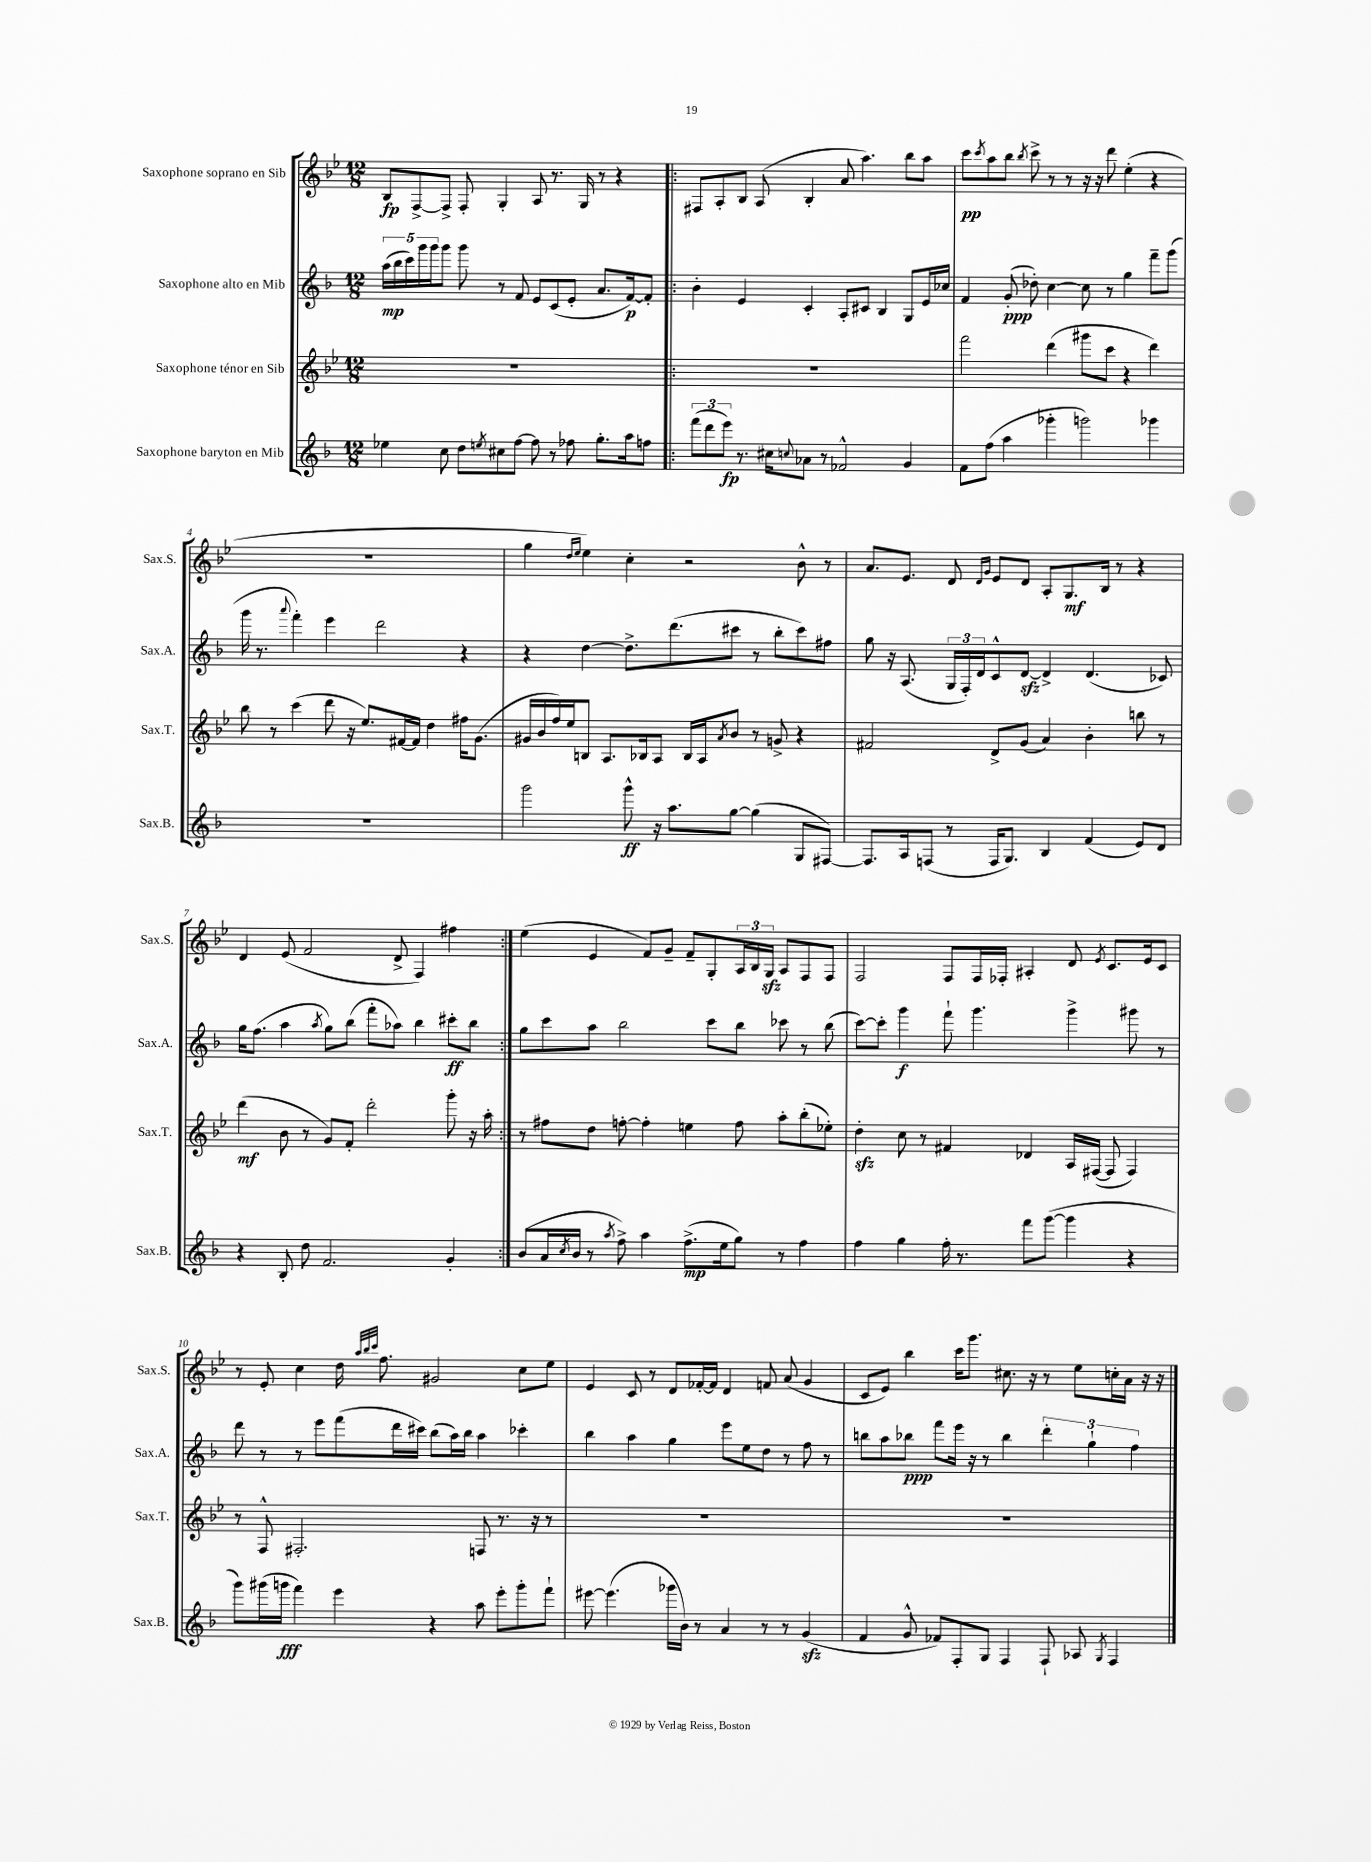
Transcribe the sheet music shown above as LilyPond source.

<<
\new StaffGroup <<
\new Staff = "s0" \with { instrumentName = "Saxophone soprano en Sib" shortInstrumentName = "Sax.S." } {
    \clef treble \key bes \major \numericTimeSignature \time 12/8
    bes8\fp f8~-> f8-> f8-. g4-. a8 r8. g16 r8 r4 |
    \repeat volta 2 { fis8 a8-. bes8 a8( bes4-. a'8 a''4.) bes''8 a''8 |
    c'''8\pp \acciaccatura { c'''8 } a''8 bes''8 \acciaccatura { bes''8 } c'''8-> r8 r8 r16 r16 d'''8 ees''4-.( r4 |
    R1. |
    g''4 \grace { d''16 ees''16 } ees''4) c''4-. r2 bes'8-^ r8 |
    a'8. ees'8. d'8 \grace { d'16 g'16 } ees'8 d'8 a8-. g8.\mf bes16 r8 r4 |
    d'4 ees'8( f'2 d'8-> f4) fis''4 | }
    ees''4( ees'4 f'8) g'8-- f'8-- g8-. \tuplet 3/2 { a16 bes16 g16\sfz } a8 f8 f8 |
    f2 f8 f16 fes16-. ais4-. d'8 \acciaccatura { ees'8 } c'8. ees'16 c'8 |
    r8 ees'8-. c''4 d''16 \grace { a''32 bes''32 c'''32 } f''8. gis'2 c''8 ees''8 |
    ees'4 c'8 r8 d'8 fes'16~-. fes'16 d'4 f'8 a'8( g'4 |
    c'8 ees'8) bes''4 c'''16 g'''8. cis''8. r16 r8 ees''8 c''16-. a'16 r16 r16 \bar "|." |
}
\new Staff = "s1" \with { instrumentName = "Saxophone alto en Mib" shortInstrumentName = "Sax.A." } {
    \clef treble \key f \major \numericTimeSignature \time 12/8
    \tuplet 5/4 { a''16\mp( bes''16 c'''16) g'''16 g'''16 } g'''8 g'''8 r8 f'8 e'8 c'8( e'8-. a'8. f'16~\p) f'8-. |
    \repeat volta 2 { bes'4-. e'4 c'4-. a8-. cis'8 bes4 g8 e'16 ces''16 |
    f'4 g'8-.\ppp( des''8-.) c''4~ c''8 r8 g''4 f'''8-- g'''8( |
    g'''16 r8. \appoggiatura { a'''8 } f'''4-.) e'''4 d'''2 r4 |
    r4 d''4~ d''8.-> d'''8.( cis'''8 r8 bes''8-. cis'''8) fis''8 |
    g''8 r16 a8.( \tuplet 3/2 { g16 f16-.) d'16 } c'8-^ d'8~\sfz d'4-> d'4.( ces'8) |
    g''16 f''8.( a''4 \acciaccatura { a''8 } g''8) bes''8( f'''8-. aes''8) bes''4 cis'''8-.\ff bes''8 | }
    g''8 c'''8 a''8 bes''2 c'''8 bes''8 ces'''8 r8 bes''8( |
    c'''8~) c'''8-. g'''4\f f'''8-! g'''4. g'''4-> gis'''8 r8 |
    d'''8 r8 r8 e'''8 f'''8( d'''16 cis'''16) bes''8( a''16) bes''16 a''4 ces'''4-. |
    bes''4 a''4 g''4 e'''8 e''8 d''8 r8 f''8 r8 |
    b''8 a''8 bes''8\ppp f'''8 e'''16 r16 r8 bes''4 \tuplet 3/2 { d'''4-. g''4-! f''4 } \bar "|." |
}
\new Staff = "s2" \with { instrumentName = "Saxophone ténor en Sib" shortInstrumentName = "Sax.T." } {
    \clef treble \key bes \major \numericTimeSignature \time 12/8
    R1. |
    \repeat volta 2 { R1. |
    f'''2 d'''4( gis'''8 c'''8 r4 d'''4) |
    bes''8 r8 c'''4( d'''8 r16 ees''8.) fis'16~ fis'16 d''4 fis''16 g'8.( |
    gis'16 bes'16 f''16) ees''16 b8 a8. bes16 a8 bes16 a16 \acciaccatura { a'8 } bes'8 r8 g'8-> r4 |
    fis'2 d'8-> g'8( a'4) bes'4-. b''8 r8 |
    d'''4\mf( bes'8 r8 g'8) f'8-. d'''2-. g'''8-. r16 a''16-. | }
    r8 fis''8 d''8 f''8~-. f''4-. e''4 f''8 a''8-. bes''8-.( ees''8-.) |
    d''4-.\sfz c''8 r8 fis'4 des'4 a16 fis16~( fis8 fis4) |
    r8 f8-^ fis2.-. f8 r8. r16 r8 |
    R1. |
    R1. \bar "|." |
}
\new Staff = "s3" \with { instrumentName = "Saxophone baryton en Mib" shortInstrumentName = "Sax.B." } {
    \clef treble \key f \major \numericTimeSignature \time 12/8
    ees''4 c''8 d''8 \acciaccatura { e''8 } cis''8 f''8~ f''8 r8 fes''8 g''8.-. a''16 f''8 |
    \repeat volta 2 { \tuplet 3/2 { f'''8( d'''8 e'''8\fp) } r8. cis''16 \appoggiatura { c''8 } aes'8 r8 fes'2-^ g'4 |
    f'8 f''8( a''4 ges'''4-. g'''2) ges'''4 |
    R1. |
    g'''2 g'''8-^\ff r16 a''8. g''8~ g''4( g8 fis8~) |
    fis8. a16 f8( r8 f16 g8.) bes4 f'4( e'8) d'8 |
    r4 bes8-. d''8 f'2. g'4-. | }
    bes'8( a'16 \acciaccatura { c''8 } bes'16 r8 \acciaccatura { a''8 } f''8->) a''4 f''8.->\mp( e''16 g''8) r8 f''4 |
    f''4 g''4 f''16-. r8. f'''8 g'''8~( g'''4 r4 |
    g'''8) gis'''16( g'''16\fff f'''4) e'''4 r4 a''8 e'''8-. g'''8-. f'''8-! |
    eis'''8~ eis'''4.( ges'''16 bes'16) r8 a'4 r8 r8 g'4\sfz( |
    f'4 g'8-^ fes'8) f8-. g8 f4 f8-! aes8 \acciaccatura { g8 } f4 \bar "|." |
}
>>
>>
